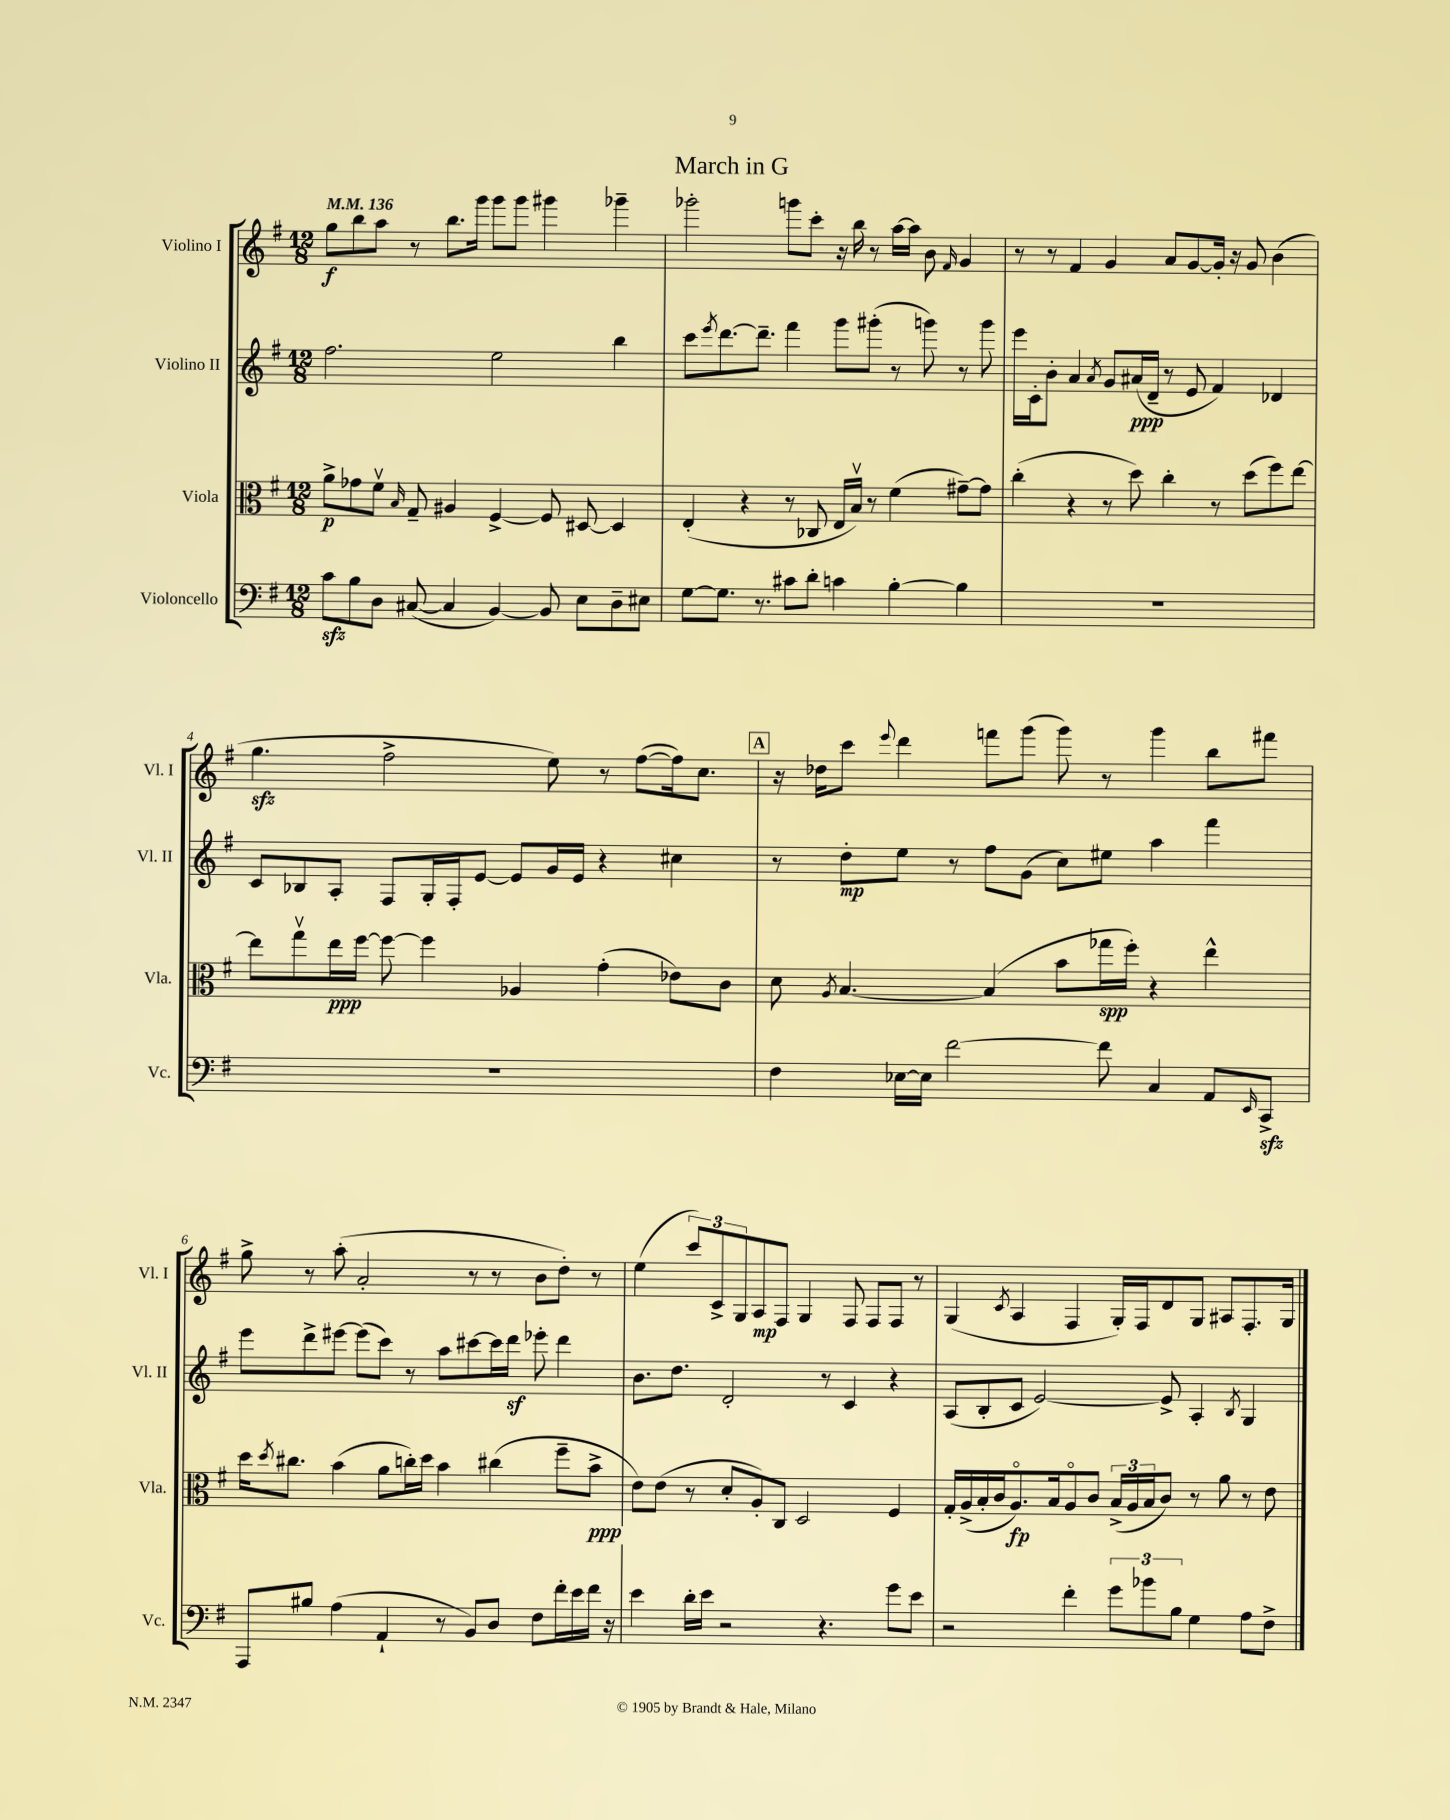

**kern	**kern	**kern	**kern
*staff4	*staff3	*staff2	*staff1
*clefF4	*clefC3	*clefG2	*clefG2
*k[f#]	*k[f#]	*k[f#]	*k[f#]
*M12/8	*M12/8	*M12/8	*M12/8
*MM136	*MM136	*MM136	*MM136
8c	8a^	2.ff#	8gg
8B	8g-	.	8bb
8D	8f#v	.	8aa
.	16qqB	.	.
([8C#	8G~	.	8r
4C#]	4A#	.	8.bb
.	.	.	16ggg
[4BB)	[4F#^	2ee	8ggg
.	.	.	8ggg
8BB]	8F#]	.	4ggg#
8E	[8D#	.	.
8D~	4D#]	4bb	4ggg-~
8E#	.	.	.
=	=	=	=
[8G	(4E'	8ccc	2ggg-'
.	.	8qeee	.
8.G]	.	[8.ddd	.
.	4r	.	.
8.r	.	8.ddd~]	.
8c#	8r	4fff#	8ggg
8d'	8C-	.	8ccc'
4c	16E	8ggg	16r
.	16Bv)	.	16bb
.	8r	(8ggg#'	8r
[4B'	(4f#	8r	[16aa
.	.	.	16aa]
.	.	8ggg)	8b
.	.	.	16qqf#
4B]	[8g#~)	8r	4g
.	8g#]	8ggg	.
=	=	=	=
1.r	(4cc'	16eee	8r
.	.	16c'	.
.	.	8b'	8r
.	4r	4a	4f#
.	.	8qa	.
.	8r	8g	4g
.	8dd)	(16a#	.
.	.	16d~	.
.	4cc'	8r	8a
.	.	8e	[8g
.	8r	4f#)	16g']
.	.	.	16r
.	(8dd	.	8g
.	8ff#)	4d-	(4b
.	[8ee	.	.
=	=	=	=
1.r	8ee]	8c	4.gg
.	8ggv	8B-	.
.	16ee	8A'	.
.	[16ff#	.	.
.	8ff#_	8F#	2ff#^
.	4ff#]	16G'	.
.	.	16F#'	.
.	.	[8e	.
.	4A-	8e]	.
.	.	16g	8ee)
.	.	16e	.
.	(4g'	4r	8r
.	.	.	([8ff#
.	8e-)	4cc#	16ff#])
.	.	.	8.cc
.	8c	.	.
=	=	=	=
4F#	8d	8r	16r
.	.	.	16dd-
.	8qA	.	.
.	[4.B	8dd'	8ccc
.	.	.	8qqeee
[16E-	.	8ee	4ddd
16E-]	.	.	.
[2f#	.	8r	.
.	(4B]	8ff#	8fff
.	.	(8g	(8ggg
.	8b	8cc)	8ggg)
8f#]	16gg-	8ee#	8r
.	16ff#')	.	.
4C	4r	4aa	4ggg
8AA	4ee^^	4fff#	8bb
16qqEE	.	.	.
8CC^	.	.	8fff#
=	=	=	=
8AAA	16dd	8eee	8gg^
.	8qdd	.	.
.	8.cc#	.	.
8B#	.	8ddd^	8r
(4A	(4b	[8eee#	(8aa'
.	.	(8eee#]	2a'
4AA`	8a	8ccc)	.
.	16cc')	8r	.
.	16dd	.	.
8r	4b	8aa	.
8BB)	.	[8ccc#	8r
8D	(4cc#	16ccc#]	8r
.	.	16ddd	.
8F#	.	8eee-'	8b
16f#'	8ff#~	4ddd	8dd')
16e	.	.	.
16f#	8b^	.	8r
16r	.	.	.
=	=	=	=
4e	8e)	8.b	(4ee
.	(8e	.	.
.	.	8.dd	.
16d'	8r	.	12ccc)
16e	.	.	.
.	.	.	12c^
2r	8d'	2d'	.
.	.	.	12G
.	8A')	.	8A
.	8C	.	8F#
.	2D	.	4G
4.r	.	8r	.
.	.	4c	8F#
.	.	.	8F#
8g	4F#	4r	8F#
8e	.	.	8r
=	=	=	=
2r	16G'	(8A	(4G
.	(16A^	.	.
.	16B'	8B'	.
.	16c	.	.
.	.	.	8qc
.	8.Ao)	8c	4A
.	.	[2e)	.
.	16B	.	.
4f#'	8Ao	.	4F#
.	8c	.	.
12g	(24B^	.	16G')
.	24A	.	.
.	.	.	16F#
12b-	24B	.	.
.	8c)	8e^]	8d
12B	.	.	.
4G	8r	4A'	8G
.	8a	.	8A#
.	.	8qB	.
8A	8r	4G	8.F#'
8F#^	8e	.	.
.	.	.	16G
==	==	==	==
*-	*-	*-	*-
